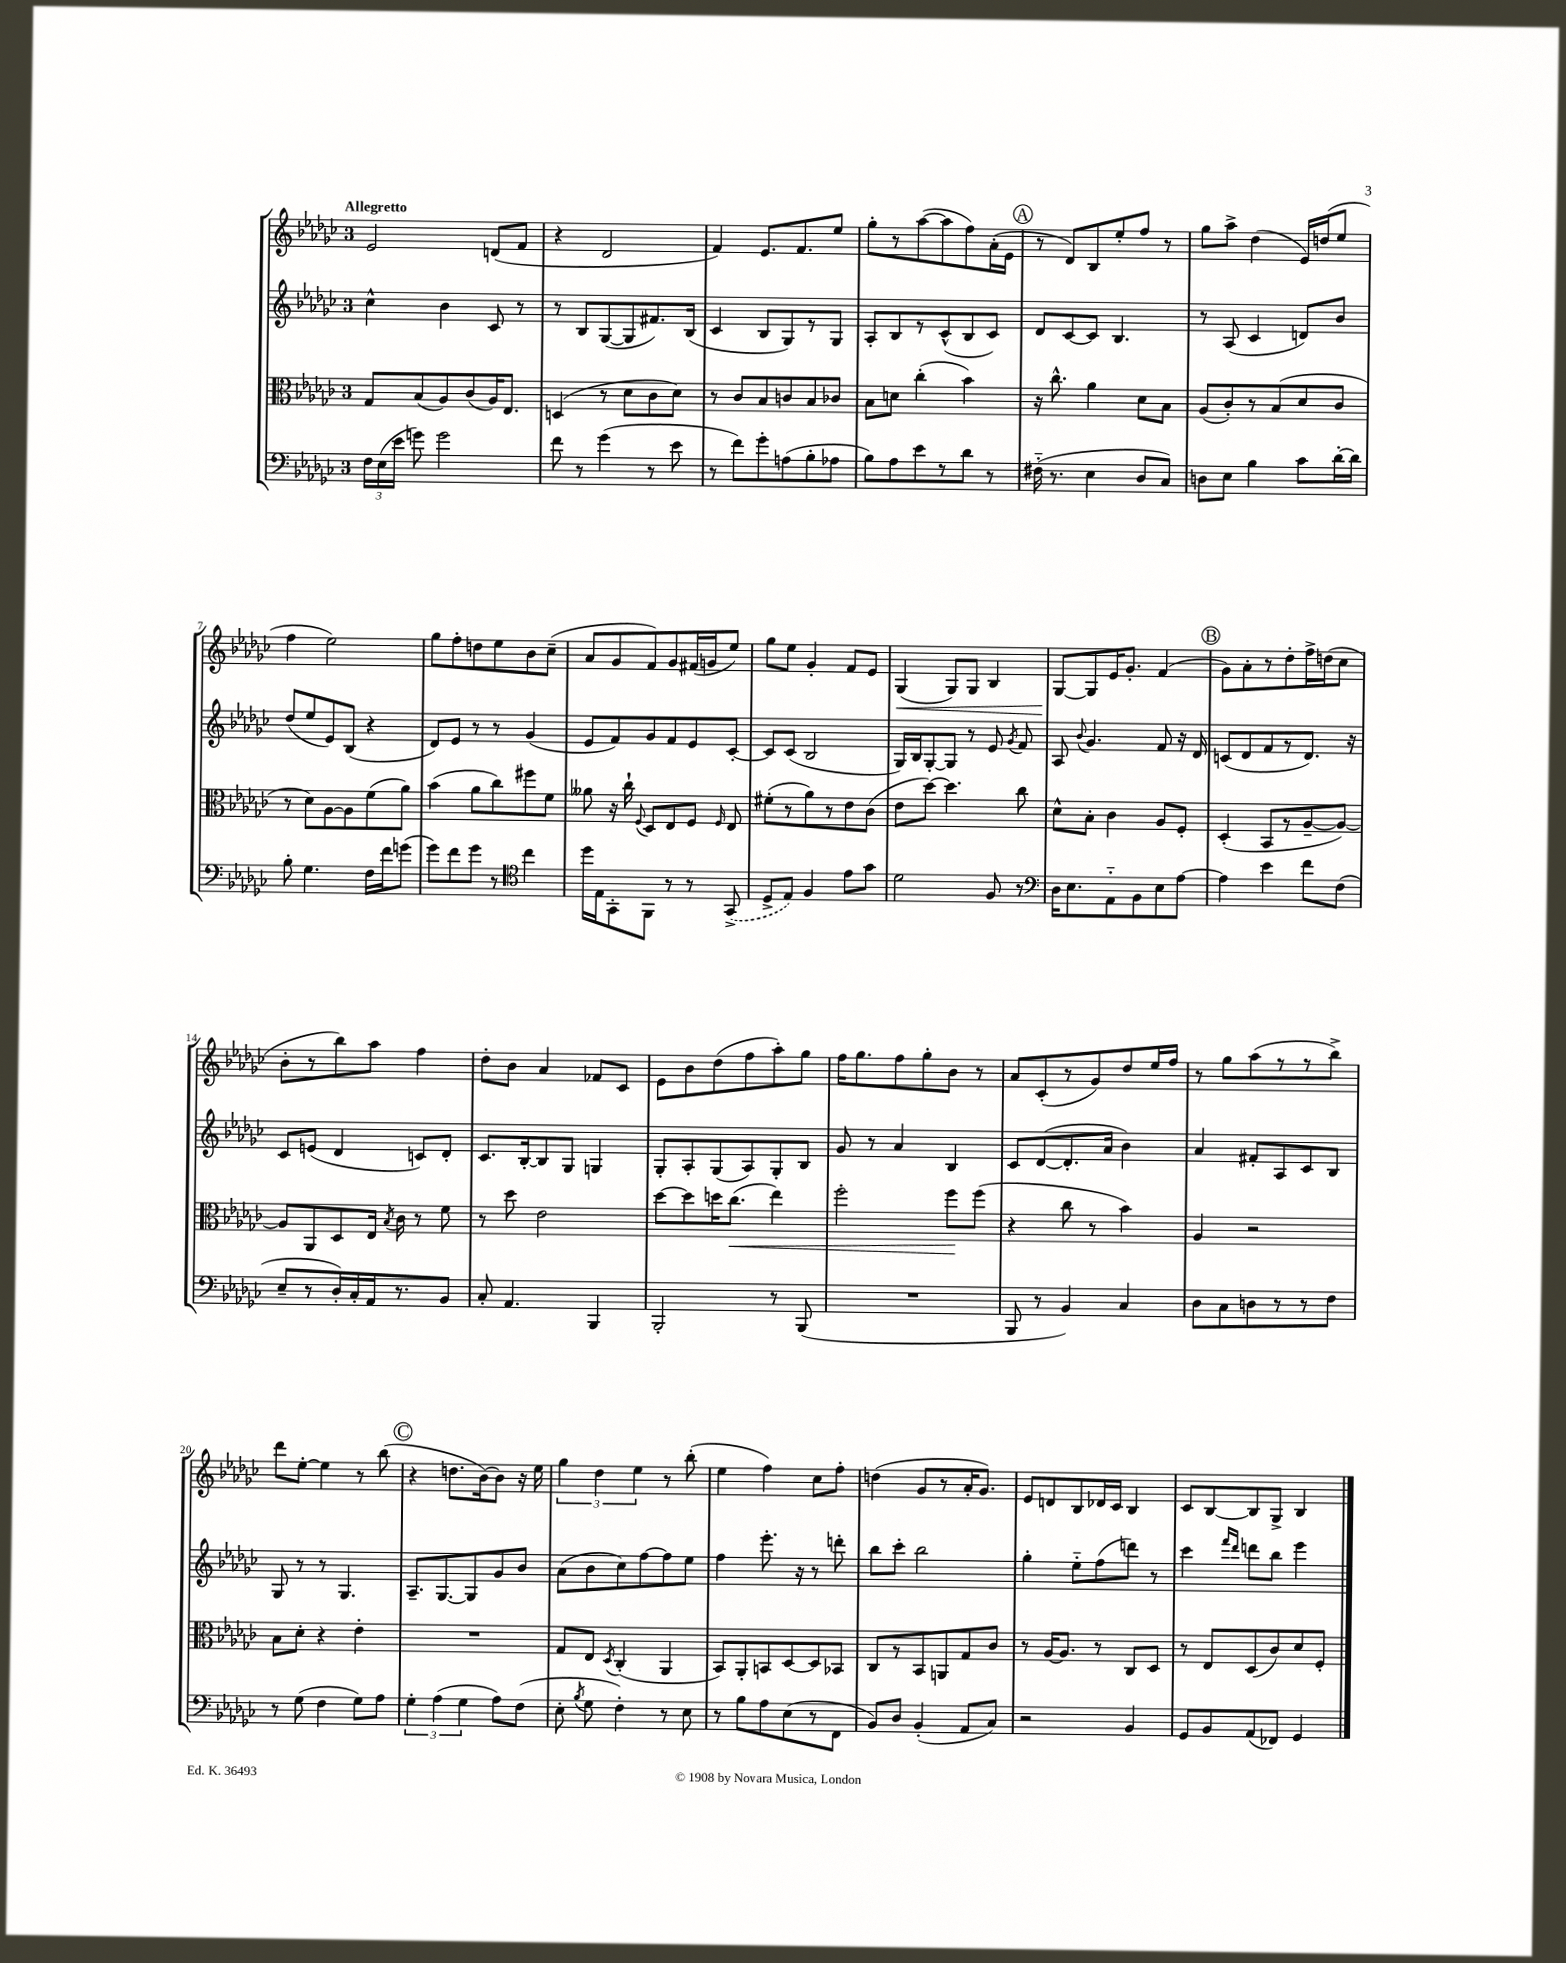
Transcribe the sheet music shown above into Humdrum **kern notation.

**kern	**kern	**kern	**kern
*staff4	*staff3	*staff2	*staff1
*clefF4	*clefC3	*clefG2	*clefG2
*k[b-e-a-d-g-c-]	*k[b-e-a-d-g-c-]	*k[b-e-a-d-g-c-]	*k[b-e-a-d-g-c-]
*M3/4	*M3/4	*M3/4	*M3/4
24F	8G-	4cc-^^	2e-
(24E-	.	.	.
24e-	.	.	.
8g)	(8B-	.	.
2g	8A-)	4b-	.
.	(8c-	.	.
.	16A-)	8c-	(8d
.	8.E-	.	.
.	.	8r	8f
=	=	=	=
8f	(4D	8r	4r
8r	.	8B-	.
(4g-	8r	([8G-	2d-
.	8d-	8G-]	.
8r	8c-	8.f#)	.
8e-	8d-)	.	.
.	.	(16B-	.
=	=	=	=
8r	8r	4c-	4f)
8f)	8c-	.	.
8g-'	8B-	8B-	8.e-
(8A	8c	8G-)	.
.	.	.	8.f
8B-'	8B-	8r	.
8A-	8c-	8G-	8ee-
=	=	=	=
8B-)	8B-	8A-'	8gg-'
8A-	8d	8B-	8r
8e-	(4cc-'	8r	([8aa-
8r	.	(8c-^^	8aa-]
8d-	4b-)	8B-	8ff)
8r	.	8c-)	(16a-'
.	.	.	16e-
=	=	=	=
(16F#'~	16r	8d-	8r
8.r	8.cc-^^	.	.
.	.	[8c-	8d-)
4E-	4a-	8c-]	8B-
.	.	4.B-	8ee-'
8D-	8d-	.	8ff
8C-)	8B-	.	8r
=	=	=	=
8D	(8A-	8r	8gg-
8E-	8c-')	(8A-	8aa-^
4B-	8r	4c-	(4dd-
.	(8B-	.	.
8c-	8d-	8d)	16e-)
.	.	.	(16dd
[16d-'	8c-	8b-	8ee-
16d-]	.	.	.
=	=	=	=
8B-'	8r	(8dd-	4ff
4.G-	8d-)	8ee-	.
.	[8A-	8e-)	2ee-)
.	8A-]	(8B-	.
16F	(8f	4r	.
16f	.	.	.
(8g	8a-)	.	.
=	=	=	=
8g-)	(4b-	8d-)	8gg-
8f	.	8e-	8ff'
8g-	8a-	8r	8dd
8r	8cc-)	8r	8ee-
*clefC4	*	*	*
4cc-	8ff#	(4g-	8b-
.	8f	.	(8cc-~
=	=	=	=
16dd-	8a--	8e-	8a-
16E-	.	.	.
8GG-'	16r	8f)	8g-
.	16cc-`	.	.
.	8qqF	.	.
8FF	8D-	8g-	8f)
8r	8E-	8f	8g-
8r	8F	8e-	(16f#
.	.	.	16g
.	16qqF	.	.
(8GG-^	8E-	[8c-'	8ee-)
=	=	=	=
8D-^	(8f#'	8c-]	8gg-
8E-)	8r	(8c-	8ee-
4F	8a-)	2B-	4g-'
.	8r	.	.
8e-	8e-	.	8f
8g-	(8c-	.	8e-
=	=	=	=
2d-	8e-	16G-)	(4G-
.	.	16B-	.
.	[8dd-)	[8G-'	.
.	4.dd-]	8G-]	8G-)
.	.	8r	8G-
8F	.	8e-	4B-
.	.	8qg-	.
8r	8cc-	8f	.
=	=	=	=
*clefF4	*	*	*
16D-	8d-^^	8A-	[8G-
8.E-	.	.	.
.	.	8qqb-	.
.	8B-'	4.g-	8G-]
8AA-'~	4c-	.	16e-
.	.	.	8.g-'
8BB-	.	.	.
8E-	8A-	8f	(4f
[8A-	8F'	16r	.
.	.	16d-	.
=	=	=	=
4A-]	(4D-'	(8c	8g-)
.	.	8d-	8a-'
4e-	8BB-	8f	8r
.	8r	8r	8dd-'
8f	[8A-~	8.d-)	16ff^
.	.	.	(16dd
(8F	8A-_)	.	8cc-
.	.	16r	.
=	=	=	=
8E-~	8A-]	8c-	8b-'
8r	8AA-	(8e	8r
16D-')	8D-	4d-	8bb-)
16C-'	.	.	.
16AA-	16E-	.	8aa-
.	8qB-	.	.
8.r	16c-	.	.
.	8r	8c)	4ff
8BB-	8f	8d-'	.
=	=	=	=
8C-'	8r	8.c-	8dd-'
4.AA-	8dd-	.	8b-
.	.	[16B-'	.
.	2e-	8B-]	4a-
.	.	8G-	.
4BBB-	.	4G	8f-
.	.	.	8c-
=	=	=	=
2BBB-'	[8dd-	8G-'	8e-
.	8dd-]	8A-'	8b-
.	16dd	(8G-	(8dd-
.	(8.cc-	.	.
.	.	8A-)	8ff
8r	4ee-)	8G-'	8aa-')
(8BBB-	.	8B-	8gg-
=	=	=	=
2.r	2ff'	8g-	16ff
.	.	.	8.gg-
.	.	8r	.
.	.	4a-	8ff
.	.	.	8gg-'
.	8ff	4B-	8b-
.	(8ff	.	8r
=	=	=	=
8BBB-	4r	8c-	8a-
8r	.	([8d-	(8c-'
4BB-)	8cc-	8.d-']	8r
.	8r	.	8g-)
.	.	16a-	.
4C-	4b-)	4b-)	8dd-
.	.	.	16ee-
.	.	.	16ff
=	=	=	=
8D-	4A-	4a-	8r
8C-	.	.	8gg-
8D	2r	8f#'	(8aa-
8r	.	8A-	8r
8r	.	8c-	8r
8F	.	8B-	8bb-^)
=	=	=	=
8r	8B-	8G-	8ddd-
(8G-	8d-'	8r	[8ee-'
4F	4r	8r	4ee-]
.	.	4.G-	.
8G-)	4e-'	.	8r
8A-	.	.	(8bb-
=	=	=	=
6G-'	2.r	8.A-~	4r
(6A-	.	.	.
.	.	[8.G-	.
.	.	.	8.dd
6G-	.	.	.
.	.	8G-]	.
.	.	.	[16b-)
8A-)	.	8g-	8b-]
(8F	.	8b-	16r
.	.	.	16ee-
=	=	=	=
8E-'	8G-	(8a-	6gg-
8qB-	.	.	.
8G-	8E-	8b-	.
.	.	.	6dd-
.	8qD-	.	.
4F')	(4C-'	8cc-)	.
.	.	.	6ee-
.	.	[8ff	.
8r	4AA-	8ff]	8r
8E-	.	8ee-	(8bb-'
=	=	=	=
8r	8BB-)	4ff	4ee-
8B-	8AA-'	.	.
8A-	8BB	8.eee-'	4ff)
(8E-	[8D-	.	.
.	.	16r	.
8r	8D-]	8r	8cc-
8FF	8BB-	8ddd'	8ff'
=	=	=	=
8BB-)	8C-	8bb-	(4dd
8D-	8r	8ccc-'	.
(4BB-'	8BB-	2bb-	8g-
.	8AA	.	8r
8AA-	8G-	.	16a-'
.	.	.	8.g-)
8C-)	8c-	.	.
=	=	=	=
2r	8r	4gg-'	8e-
.	[16A-	.	8d
.	8.A-]	.	.
.	.	8ee-'~	8B-
.	8r	(8ff	16d-
.	.	.	16c-
4BB-	8C-	8ddd)	4B-
.	8D-	8r	.
=	=	=	=
8GG-	8r	4ccc-	8c-
8BB-	8E-	.	[8B-
.	.	16qqfff	.
.	.	16qqddd-	.
(8AA-	(8D-	8ddd	8B-]
8FF-)	8c-)	8bb-	8G-^
4GG-	8d-	4eee-	4B-
.	8F'	.	.
==	==	==	==
*-	*-	*-	*-
